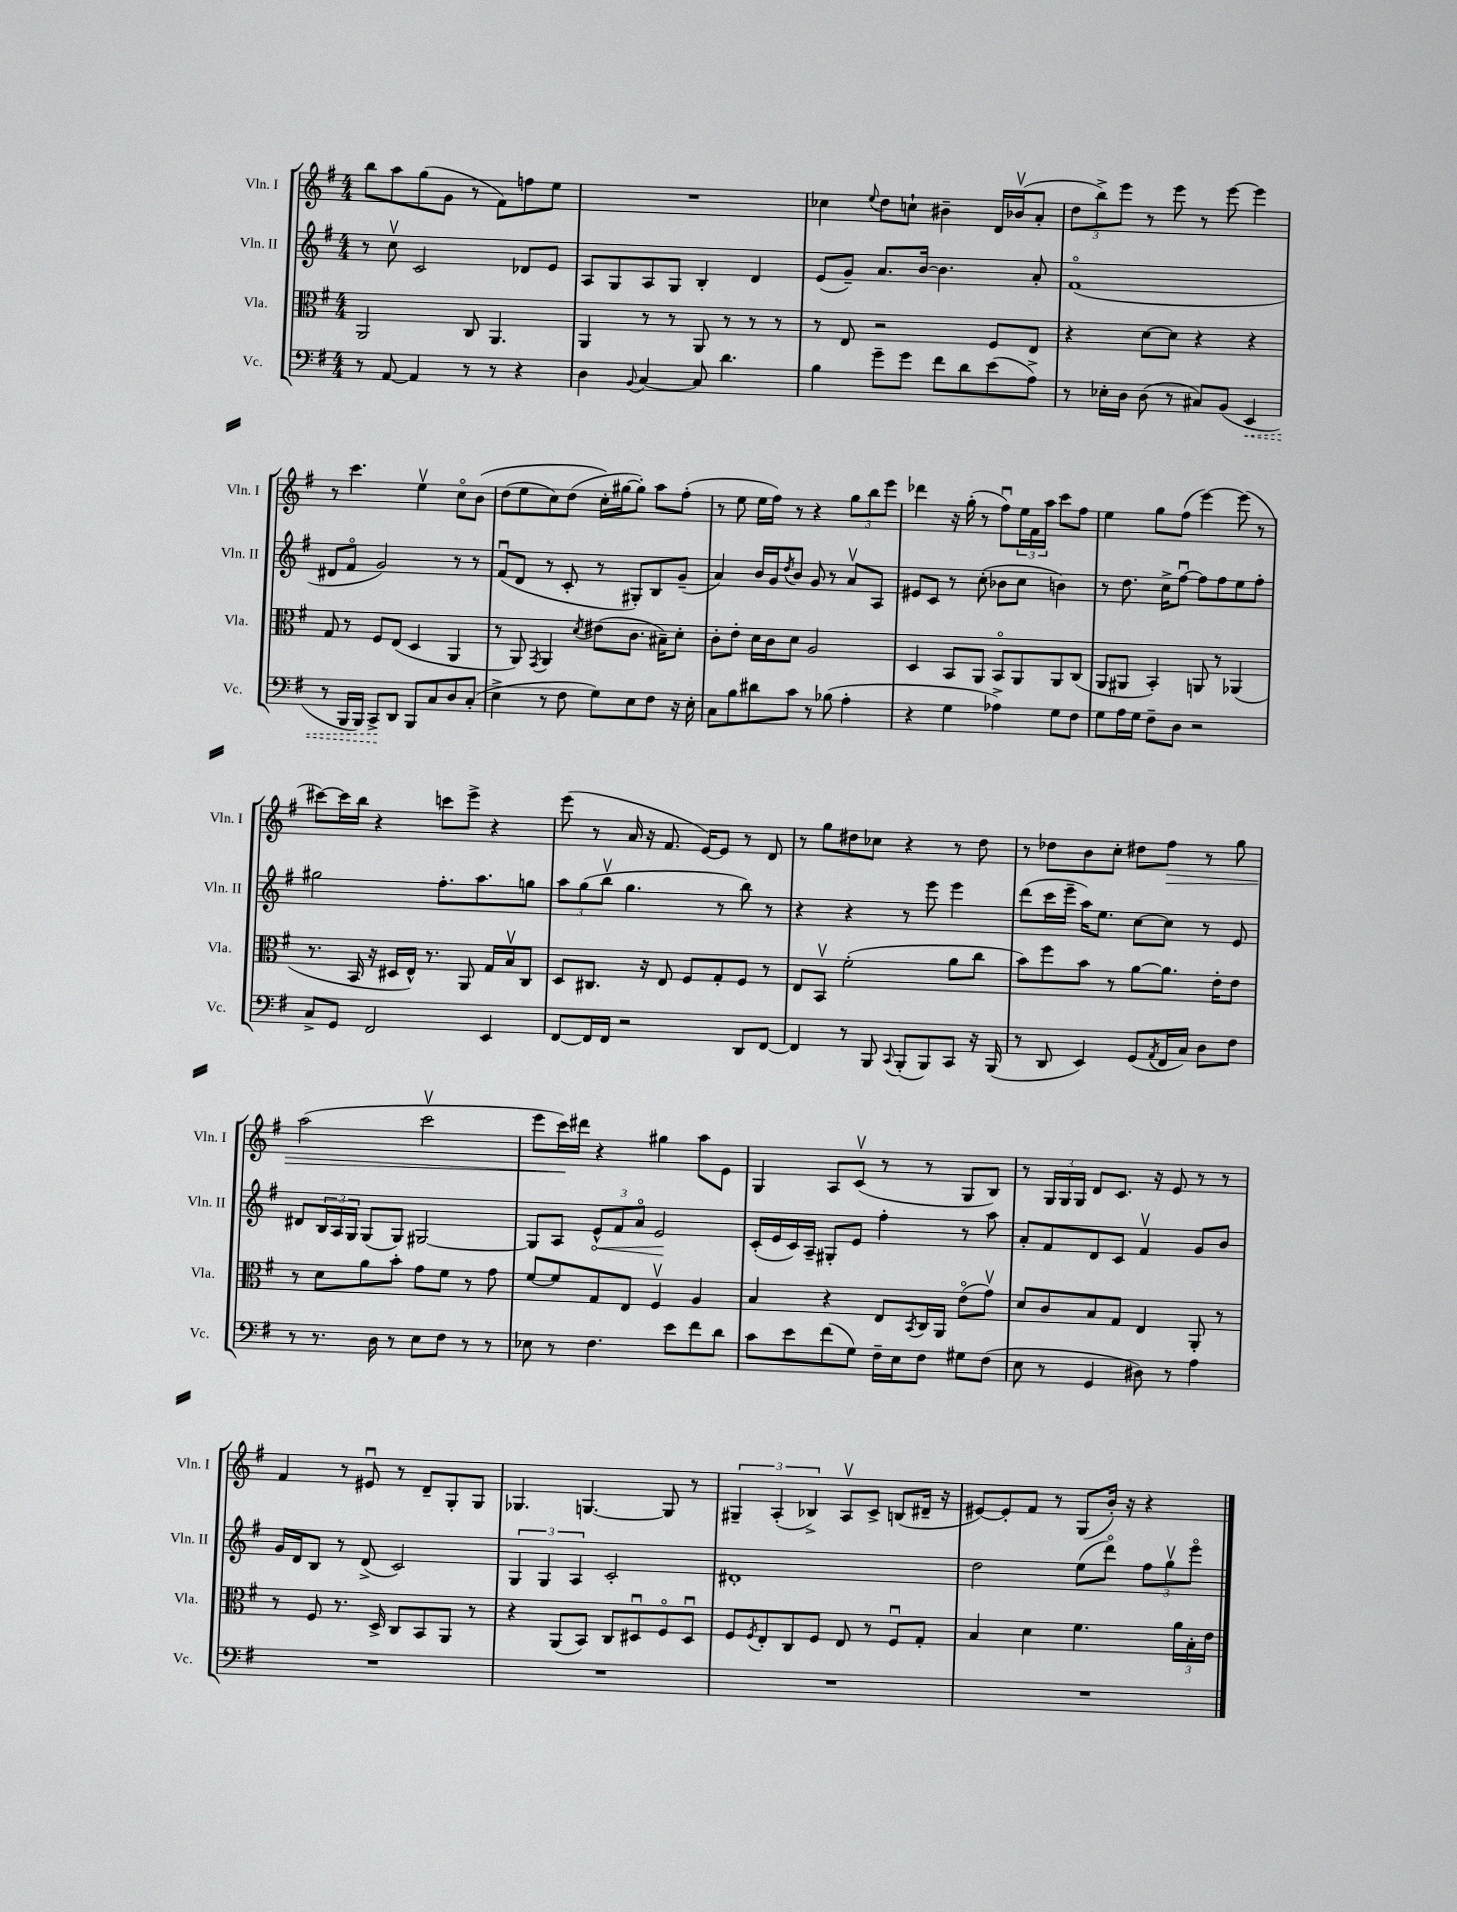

**kern	**dynam	**kern	**kern	**dynam	**kern	**dynam
*part4	*part4	*part3	*part2	*part2	*part1	*part1
*staff4	*staff4	*staff3	*staff2	*staff2	*staff1	*staff1
*I"Vc.	*	*I"Vla.	*I"Vln. II	*	*I"Vln. I	*
*I'Vc.	*	*I'Vla.	*I'Vln. II	*	*I'Vln. I	*
*clefF4	*	*clefC3	*clefG2	*	*clefG2	*
*k[f#]	*	*k[f#]	*k[f#]	*	*k[f#]	*
*M4/4	*	*M4/4	*M4/4	*	*M4/4	*
=100	=100	=100	=100	=100	=100	=100
8r	.	2AA/	8r	.	8bb\L	.
[8AA/	.	.	8ccv\	.	8aa\	.
4AA/]	.	.	2c/	.	(8gg\	.
.	.	.	.	.	8g\J	.
8r	.	8C/	.	.	8r	.
8r	.	4.AA/	.	.	8f#\L)	.
4r	.	.	8d-X/L	.	8ffn\	.
.	.	.	8e/J	.	8ee\J	.
=101	=101	=101	=101	=101	=101	=101
4D\	.	4AA/	8A/L	.	1r	.
.	.	.	8G/	.	.	.
8qqBB/	.	.	.	.	.	.
[4C/	.	8r	8A/	.	.	.
.	.	8r	8G/J	.	.	.
8C/]	.	8AA/	4B'/	.	.	.
4.d\	.	8r	.	.	.	.
.	.	8r	4d/	.	.	.
.	.	8r	.	.	.	.
=102	=102	=102	=102	=102	=102	=102
4B\	.	8r	(8e/L	.	4cc-X\	.
.	.	8E/	8g~/J)	.	.	.
.	.	.	.	.	8qqee/	.
8g~\L	.	2r	8.a/L	.	8dd\L	.
8g\J	.	.	.	.	8ccn`\J	.
.	.	.	[16b/Jk	.	.	.
8f#\L	.	.	4.b\]	.	4b#X~\	.
8d\	.	.	.	.	.	.
(8e\	.	8F#/L	.	.	16d/LL	.
.	.	.	.	.	(16b-Xv/J	.
8A^\J)	.	8E/J	8a'/	.	8a'/J	.
=103	=103	=103	=103	=103	=103	=103
8r	.	4r	(1f#	.	12dd\L	.
.	.	.	.	.	12bb^\)	.
16E-X'\LL	.	.	.	.	.	.
.	.	.	.	.	12eee\J	.
16D\JJ	.	.	.	.	.	.
(8D\	.	[8d\L	.	.	8r	.
8r	.	8d\J]	.	.	8eee\	.
8C#X/L)	.	4r	.	.	8r	.
(8BB/J	.	.	.	.	[8eee\	.
!	!LO:HP:b	!	!	!	!	!
4EE/	<	4r	.	.	4eee\]	.
!!LO:LB:g=z
=104	=104	=104	=104	=104	=104	=104
8r	.	8G/	8d#X/L	.	8r	.
16BBB/LL	.	8r	8f#/J	.	4.ccc\	.
16BBB/JJ)	.	.	.	.	.	.
8CC^/L	.	8F#/L	2g/)	.	.	.
8DD/J	[	(8E/J	.	.	.	.
8BBB/L	.	4D/	.	.	4eev\	.
8C/	.	.	.	.	.	.
8D/	.	4AA/	8r	.	8cc\L	.
(8C'/J	.	.	8r	.	(8b\J	.
=105	=105	=105	=105	=105	=105	=105
4E^\	.	8r	(8f#u/L	.	(8dd\L	.
.	.	8AA/)	8d/J	.	8ee\	.
.	.	8qGG/	.	.	.	.
8r	.	4AA/	8r	.	8cc\)	.
8F#\	.	.	8c'/	.	(8dd\J	.
.	.	8qd/	.	.	.	.
8G\L)	.	(8e#X\L	8r	.	16cc'\LL)	.
.	.	.	.	.	[16gg#X\J	.
8E\	.	8.c\J	8G#X'/L)	.	8gg#'\J])	.
8F#\J	.	.	8B/	.	8aa\L	.
.	.	16B#X~\KL)	.	.	.	.
16r	.	8d'\J	(8g~/J	.	(8ff#'\J	.
16E'\	.	.	.	.	.	.
=106	=106	=106	=106	=106	=106	=106
8C\L	.	8c'\L	4a/)	.	8r	.
8B\	.	8e'\J	.	.	8ee\	.
8d#X\	.	16d\LL	16b/LL	.	16ee\LL	.
.	.	16c\J	16g/J	.	16ff#\JJ)	.
.	.	.	8qdd/	.	.	.
8c\J	.	8d\J	8b/J	.	8r	.
8r	.	2A/	8g/	.	4r	.
(8B-X\	.	.	8r	.	.	.
4A'\	.	.	8av/L	.	12gg\L	.
.	.	.	.	.	12bb\	.
.	.	.	8A/J	.	.	.
.	.	.	.	.	12eee\J	.
=107	=107	=107	=107	=107	=107	=107
4r	.	4D/	8e#X/L	.	4ddd-X\	.
.	.	.	8c/J	.	.	.
4G\	.	8BB/L	8r	.	16r	.
.	.	.	.	.	(16gg'\	.
.	.	8AA/J	(8cc'\	.	8r	.
4A-X^\)	.	8BB/L	8b-X\L	.	8ff#u\L)	.
.	.	8AA/	8cc\J	.	24ee\L	.
.	.	.	.	.	24f#\	.
.	.	.	.	.	24aa\JJ	.
8G\L	.	8AA/	4bn\)	.	8ccc\L	.
8F#\J	.	(8C/J	.	.	8ff#\J	.
=108	=108	=108	=108	=108	=108	=108
8G\L	.	8AA/L	8r	.	4ee\	.
16A\L	.	8AA#X/J	8.dd\	.	.	.
16G\JJ	.	.	.	.	.	.
8F#~\L	.	4BB'/)	.	.	8gg\L	.
.	.	.	16cc^\KL	.	.	.
8D\J	.	.	[8ff#u\J	.	(8ff#\J	.
2r	.	8AAn/	8ff#\L]	.	[4eee\)	.
.	.	8r	8ff#\	.	.	.
.	.	(4AA-X/	8ee\	.	(8eee\]	.
.	.	.	8ff#'\J	.	8r	.
!!LO:LB:g=z
=109	=109	=109	=109	=109	=109	=109
8C^/L	.	8.r	2gg#X\	.	[8ccc#X\L)	.
8GG/J	.	.	.	.	16ccc#\L]	.
.	.	16BB/	.	.	16bb\JJ	.
2FF#/	.	16r	.	.	4r	.
.	.	16D#X/LL	.	.	.	.
.	.	16E^^/JJ)	.	.	.	.
.	.	8.r	.	.	.	.
.	.	.	8.ff#'\L	.	8cccn\L	.
.	.	8AA/	.	.	8eee^\J	.
.	.	.	8.aa\	.	.	.
4EE/	.	16G/LL	.	.	4r	.
.	.	16Bv/J	.	.	.	.
.	.	8C/J	8ggn\J	.	.	.
=110	=110	=110	=110	=110	=110	=110
[8FF#/L	.	8D/L	12aa\L	.	(8eee\	.
.	.	.	(12gg\	.	.	.
16FF#/L]	.	8.C#X/J	.	.	8r	.
.	.	.	12bbv\J	.	.	.
16FF#/JJ	.	.	.	.	.	.
2r	.	.	4.gg\	.	16a/	.
.	.	16r	.	.	16r	.
.	.	8E/	.	.	8.f#/	.
.	.	8F#/L	.	.	.	.
.	.	.	.	.	[16e/KL)	.
.	.	8G'/	8r	.	8e/J]	.
8DD/L	.	8F#/J	8bb\)	.	8r	.
[8FF#/J	.	8r	8r	.	8d/	.
=111	=111	=111	=111	=111	=111	=111
4FF#/]	.	8E/L	4r	.	8r	.
.	.	8BBv/J	.	.	8gg\L	.
8r	.	(2f#'\	4r	.	8dd#X\	.
8BBB/	.	.	.	.	8cc-X\J	.
8qqCC/	.	.	.	.	.	.
(8BBB'/L	.	.	8r	.	4r	.
8BBB/)	.	.	8eee\	.	.	.
8CC/J	.	8a\L	4eee\	.	8r	.
16r	.	8cc\J	.	.	8dd#\	.
(16BBB/	.	.	.	.	.	.
=112	=112	=112	=112	=112	=112	=112
8r	.	8b\L)	(8ddd\L	.	8r	.
8DD/	.	8ff#\	16ccc\L	.	8dd-X\L	.
.	.	.	16eee~\JJ	.	.	.
4EE/)	.	8b\J	16aa\KL)	.	8b\	.
.	.	.	8.ee\J	.	.	.
.	.	8r	.	.	8cc'\J	.
(8GG/L	.	[8a\L	[8cc\L	.	8dd#X\L	.
8qAA/	.	.	.	.	.	.
!	!	!	!	!	!	!LO:HP:b
16FF#/L	.	8.a\J]	8cc\J]	.	8ff#\J	>
16C/JJ)	.	.	.	.	.	.
8D\L	.	.	8r	.	8r	.
.	.	16e'\KL	.	.	.	.
8F#\J	.	8e\J	8e/	.	8gg\	.
!!LO:LB:g=z
=113	=113	=113	=113	=113	=113	=113
8r	.	8r	8d#X/L	.	(2aa\	.
8.r	.	8d\L	24B/L	.	.	.
.	.	.	24A/	.	.	.
.	.	.	24G/JJ	.	.	.
.	.	8a\	(8G/L	.	.	.
16D\	.	.	.	.	.	.
8r	.	8b'\J	8G/J)	.	.	.
8E\L	.	8g\L	[2G#X/	.	2cccv\	.
8F#\J	.	8f#\J	.	.	.	.
8r	.	8r	.	.	.	.
8r	.	8g\	.	.	.	.
=114	=114	=114	=114	=114	=114	=114
8E-X\	.	[8f#/L	8G#/L]	.	8eee\L	.
8r	.	8f#/]	8A/J	.	16ccc\L)	.
.	.	.	.	.	16ddd#X\JJ	]
!	!	!	!	!LO:HP:b	!	!
4.F#\	.	8G/	12e^^/L	<	4r	.
.	.	.	12f#/	.	.	.
.	.	8E/J	.	.	.	.
.	.	.	12a/J	.	.	.
.	.	4F#v/	2e/	.	4gg#X\	.
8e\L	.	.	.	.	.	.
8f#\	.	4A/	.	.	8aa\L	.
8d\J	.	.	.	.	8e\J	.
.	.	.	.	[	.	.
=115	=115	=115	=115	=115	=115	=115
8c\L	.	4B/	(16c'/LL	.	4G/	.
.	.	.	16e/	.	.	.
8e\	.	.	16c/)	.	.	.
.	.	.	16A~/JJ	.	.	.
(8f#\	.	4r	8G#X'/L	.	8A/L	.
8G\J)	.	.	8e/J	.	(8cv/J	.
16F#~\LL	.	8E/L	4ff#'\	.	8r	.
16E\J	.	.	.	.	.	.
.	.	8qBB/	.	.	.	.
8F#\J	.	16C/L	.	.	8r	.
.	.	16AA/JJ	.	.	.	.
8G#X\L	.	(8e\L	8r	.	8G/L	.
(8F#\J	.	8gv\J)	8aa\	.	8B/J)	.
=116	=116	=116	=116	=116	=116	=116
8E\	.	8d/L	8a'/L	.	8r	.
8r	.	8c/	8f#/	.	24G/LL	.
.	.	.	.	.	24G/	.
.	.	.	.	.	24G/JJ	.
4GG/	.	8B/	8d/	.	8d/L	.
.	.	8G/J	8c/J	.	8.c/J	.
8D#X\)	.	4E/	4f#v/	.	.	.
.	.	.	.	.	16r	.
8r	.	.	.	.	8e/	.
4A\	.	8AA'/	8g/L	.	8r	.
.	.	8r	8b/J	.	8r	.
!!LO:LB:g=z
=117	=117	=117	=117	=117	=117	=117
1r	.	8r	16g/LL	.	4f#/	.
.	.	.	16d/J	.	.	.
.	.	8F#/	8B/J	.	.	.
.	.	8.r	8r	.	8r	.
.	.	.	(8d^/	.	8e#Xu/	.
.	.	16D^/	.	.	.	.
.	.	8C/L	2c/)	.	8r	.
.	.	8BB/	.	.	8d~/L	.
.	.	8AA/J	.	.	8G'/	.
.	.	8r	.	.	8G/J	.
=118	=118	=118	=118	=118	=118	=118
1r	.	4r	6G/	.	4.G-X/	.
.	.	.	6G/	.	.	.
.	.	(8AA/L	.	.	.	.
.	.	.	6A/	.	.	.
.	.	8BB/J)	.	.	[4.Gn/	.
.	.	8C/L	2c'/	.	.	.
.	.	8D#Xu/	.	.	.	.
.	.	8F#/	.	.	8G/]	.
.	.	8D#u/J	.	.	8r	.
=119	=119	=119	=119	=119	=119	=119
1r	.	8F#/L	1d#X'	.	6G#X~/	.
.	.	8qF#/	.	.	.	.
.	.	8E'/	.	.	.	.
.	.	.	.	.	(6A'/	.
.	.	8C/	.	.	.	.
.	.	.	.	.	6B-X^/)	.
.	.	8F#/J	.	.	.	.
.	.	8E/	.	.	8Av/L	.
.	.	8r	.	.	8c^/J	.
.	.	8F#u/L	.	.	(8Bn/L	.
.	.	8G'/J	.	.	16d#X~/Jk	.
.	.	.	.	.	16r	.
=120	=120	=120	=120	=120	=120	=120
1r	.	4B/	2dd\	.	[8e#X/L)	.
.	.	.	.	.	8e#'/]	.
.	.	4d\	.	.	8f#/J	.
.	.	.	.	.	8r	.
.	.	4.f#\	(8ee\L	.	(8G/L	.
.	.	.	8ddd\J)	.	16b'/Jk)	.
.	.	.	.	.	16r	.
.	.	.	12ff#\L	.	4r	.
.	.	.	12ggv\	.	.	.
.	.	24a\LL	.	.	.	.
.	.	24B'\	12eee\J	.	.	.
.	.	24e\JJ	.	.	.	.
==	==	==	==	==	==	==
*-	*-	*-	*-	*-	*-	*-
